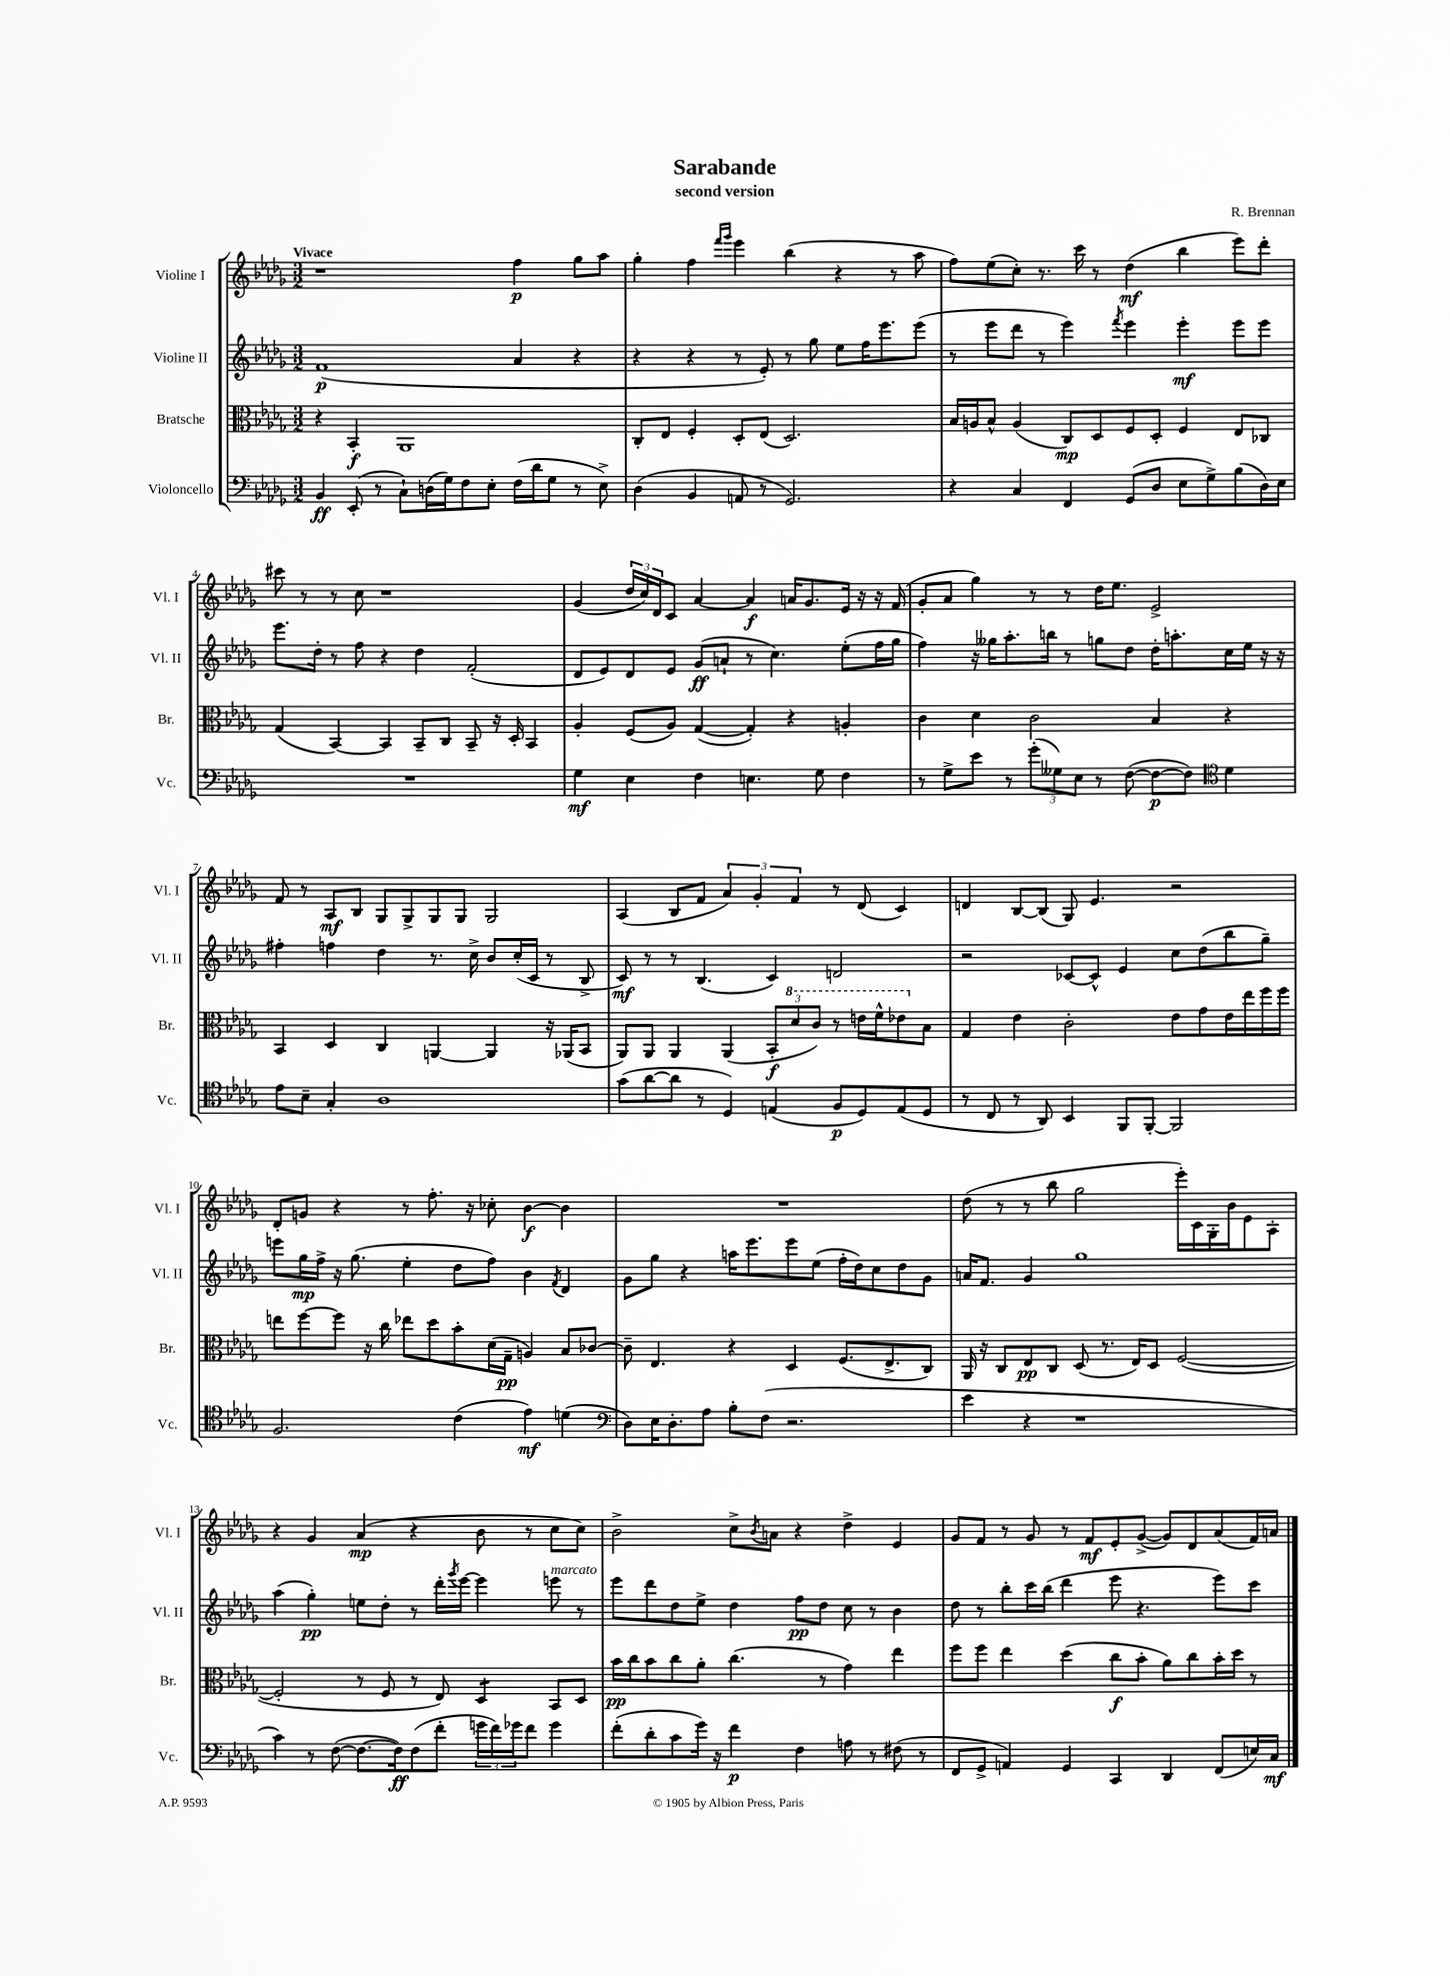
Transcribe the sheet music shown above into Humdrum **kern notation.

**kern	**dynam	**kern	**dynam	**kern	**dynam	**kern	**dynam
*part4	*part4	*part3	*part3	*part2	*part2	*part1	*part1
*staff4	*staff4	*staff3	*staff3	*staff2	*staff2	*staff1	*staff1
*I"Violoncello	*	*I"Bratsche	*	*I"Violine II	*	*I"Violine I	*
*I'Vc.	*	*I'Br.	*	*I'Vl. II	*	*I'Vl. I	*
*clefF4	*	*clefC3	*	*clefG2	*	*clefG2	*
*k[b-e-a-d-g-]	*	*k[b-e-a-d-g-]	*	*k[b-e-a-d-g-]	*	*k[b-e-a-d-g-]	*
*M3/2	*	*M3/2	*	*M3/2	*	*M3/2	*
=1	=1	=1	=1	=1	=1	=1	=1
!	!	!	!	!	!	!LO:TX:a:B:t=Vivace	!
4BB-/	ff	4r	.	(1f	p	1r	.
(8EE-'/	.	4BB-'/	f	.	.	.	.
8r	.	.	.	.	.	.	.
8C`\L)	.	1AA-	.	.	.	.	.
(16Dn\L	.	.	.	.	.	.	.
16G-\J)	.	.	.	.	.	.	.
8F\	.	.	.	.	.	.	.
8E-'\J	.	.	.	.	.	.	.
(16F\LL	.	.	.	4a-/	.	4ff\	p
16d-\J	.	.	.	.	.	.	.
8G-\J	.	.	.	.	.	.	.
8r	.	.	.	4r	.	8gg-\L	.
8E-^\)	.	.	.	.	.	8aa-\J	.
=2	=2	=2	=2	=2	=2	=2	=2
(4D-\	.	8C'/L	.	4r	.	4gg-'\	.
.	.	8E-/J	.	.	.	.	.
4BB-/	.	4F'/	.	4r	.	4ff\	.
.	.	.	.	.	.	16qqfff/LL	.
.	.	.	.	.	.	16qqggg-/JJ	.
8AAn/	.	8D-'/L	.	8r	.	4eee-\	.
8r	.	(8E-/J	.	8e-'/)	.	.	.
2.GG-/)	.	2.D-/)	.	8r	.	(4bb-\	.
.	.	.	.	8gg-\	.	.	.
.	.	.	.	8ee-\L	.	4r	.
.	.	.	.	16ff\K	.	.	.
.	.	.	.	8.eee-\	.	.	.
.	.	.	.	.	.	8r	.
.	.	.	.	(8eee-\J	.	8aa-\	.
=3	=3	=3	=3	=3	=3	=3	=3
4r	.	16B-/LL	.	8r	.	8ff\L)	.
.	.	16An/J	.	.	.	.	.
.	.	8B-^^/J	.	8eee-\L	.	(8ee-\	.
4C/	.	(4A/	.	8ddd-\J	.	8cc'\J)	.
.	.	.	.	8r	.	8.r	.
4FF/	.	8C/L)	mp	4eee-\)	.	.	.
.	.	.	.	.	.	16ccc\	.
.	.	8D-/	.	.	.	8r	.
.	.	.	.	8qfff/	.	.	.
(8GG-/L	.	8F/	.	4eee-\	.	(4dd-\	mf
8D-/J	.	8D-'/J	.	.	.	.	.
8E-\L	.	4F/	.	4eee-'\	mf	4bb-\	.
8G-^\)	.	.	.	.	.	.	.
(8B-\	.	8E-/L	.	8eee-\L	.	8eee-\L)	.
16D-\L)	.	8C-X/J	.	8eee-\J	.	8ddd-'\J	.
16E-\JJ	.	.	.	.	.	.	.
!!LO:LB:g=z
=4	=4	=4	=4	=4	=4	=4	=4
1.r	.	(4G-/	.	8.eee-\L	.	8ccc#X\	.
.	.	.	.	.	.	8r	.
.	.	.	.	16dd-'\Jk	.	.	.
.	.	[4BB-/)	.	8r	.	8r	.
.	.	.	.	8ff\	.	8cc\	.
.	.	4BB-/]	.	4r	.	1r	.
.	.	8BB-~/L	.	4dd-\	.	.	.
.	.	8C/J	.	.	.	.	.
.	.	8BB-~/	.	(2f'/	.	.	.
.	.	16r	.	.	.	.	.
.	.	16D-'/	.	.	.	.	.
.	.	4BB-/	.	.	.	.	.
=5	=5	=5	=5	=5	=5	=5	=5
4G-\	mf	4A-'/	.	8d-/L	.	(4g-/	.
.	.	.	.	8e-/)	.	.	.
4E-\	.	(8F/L	.	8d-/	.	24dd-/LL	.
.	.	.	.	.	.	24cc/)	.
.	.	.	.	.	.	24d-/J	.
.	.	8A-/J)	.	8e-/J	.	8c/J	.
4F\	.	([4G-/	.	(8g-/L	ff	[4a-/	.
.	.	.	.	8an`/J	.	.	.
4.En\	.	4G-'/])	.	8r	.	4a-/]	f
.	.	.	.	4.cc\)	.	.	.
.	.	4r	.	.	.	16an/KL	.
.	.	.	.	.	.	8.g-/	.
8G-\	.	.	.	.	.	.	.
4F\	.	4An'/	.	(8ee-'\L	.	16e-/Jk	.
.	.	.	.	.	.	16r	.
.	.	.	.	16ff\L	.	16r	.
.	.	.	.	16gg-\JJ	.	(16f/	.
=6	=6	=6	=6	=6	=6	=6	=6
8r	.	4c\	.	4ff\)	.	8g-'/L	.
8G-^\L	.	.	.	.	.	8a-/J	.
8e-\J	.	4d-\	.	16r	.	4gg-\)	.
.	.	.	.	16gg--X\KL	.	.	.
8r	.	.	.	8.aa-'\	.	.	.
(12g-'\L	.	2c\	.	.	.	8r	.
.	.	.	.	16bbn\Jk	.	.	.
12G--X\)	.	.	.	.	.	.	.
.	.	.	.	8r	.	8r	.
12E-\J	.	.	.	.	.	.	.
8r	.	.	.	8ggn\L	.	16dd-\KL	.
.	.	.	.	.	.	8.ee-\J	.
([8F\	.	.	.	8dd-\J	.	.	.
8F\L_	p	4B-/	.	16dd-'\KL	.	2e-^/	.
.	.	.	.	8.aan'\	.	.	.
8F\J])	.	.	.	.	.	.	.
*clefC4	*	*	*	*	*	*	*
4d-\	.	4r	.	16cc\L	.	.	.
.	.	.	.	16ee-\JJ	.	.	.
.	.	.	.	16r	.	.	.
.	.	.	.	16r	.	.	.
!!LO:LB:g=z
=7	=7	=7	=7	=7	=7	=7	=7
8e-\L	.	4BB-/	.	4ff#X'\	.	8f/	.
8B-~\J	.	.	.	.	.	8r	.
4G-'/	.	4D-/	.	4ffn\	.	8A-/L	mf
.	.	.	.	.	.	8B-/J	.
1A-	.	4C/	.	4dd-\	.	8G-/L	.
.	.	.	.	.	.	8G-^/	.
.	.	[4AAn/	.	8.r	.	8G-/	.
.	.	.	.	.	.	8G-/J	.
.	.	.	.	16cc^\	.	.	.
.	.	4AA/]	.	8b-/L	.	2G-/	.
.	.	.	.	(16cc'/L	.	.	.
.	.	.	.	16c/JJ	.	.	.
.	.	16r	.	8r	.	.	.
.	.	(16AA-X/KL	.	.	.	.	.
.	.	8BB-/J	.	8B-^/	.	.	.
=8	=8	=8	=8	=8	=8	=8	=8
(8g-\L	.	8AA-/L)	.	8c/)	mf	(4A-/	.
[8a-\	.	8AA-/J	.	8r	.	.	.
8a-\J]	.	4AA-/	.	8r	.	8B-/L	.
8r	.	.	.	(4.B-/	.	8f/J	.
4D-/)	.	(4AA-/	.	.	.	6a-/)	.
.	.	.	.	.	.	6g-'/	.
(4En/	.	12BB-'/L	f	4c/)	.	.	.
*	*	*8va	*	*	*	*	*
.	.	12dd-/	.	.	.	6f/	.
.	.	12cc/J)	.	.	.	.	.
8F/L	p	8r	.	2dn/	.	8r	.
8D-/)	.	16een\LL	.	.	.	(8d-/	.
.	.	16ff^^\J	.	.	.	.	.
(8E/	.	8ee-X\	.	.	.	4c/)	.
*	*	*X8va	*	*	*	*	*
8D-/J	.	8B-\J	.	.	.	.	.
=9	=9	=9	=9	=9	=9	=9	=9
8r	.	4G-/	.	2r	.	4dn/	.
8C/	.	.	.	.	.	.	.
8r	.	4e-\	.	.	.	[8B-/L	.
8AA-/)	.	.	.	.	.	(8B-/J]	.
4BB-/	.	2c'\	.	[8c-X/L	.	8G-/)	.
.	.	.	.	8c-^^/J]	.	4.e-/	.
8FF/L	.	.	.	4e-/	.	.	.
[8FF'/J	.	.	.	.	.	.	.
2FF/]	.	8e-\L	.	8cc\L	.	2r	.
.	.	8g-\	.	(8dd-\	.	.	.
.	.	16e-\L	.	8bb-\	.	.	.
.	.	16ee-\	.	.	.	.	.
.	.	16ff\	.	8gg-~\J)	.	.	.
.	.	16ff\JJ	.	.	.	.	.
!!LO:LB:g=z
=10	=10	=10	=10	=10	=10	=10	=10
2.F/	.	8een\L	.	8eeen\L	.	8d-'/L	.
.	.	[8ff\	.	16gg-\L	mp	8gn/J	.
.	.	.	.	16ff^\JJ	.	.	.
.	.	8ff\J]	.	16r	.	4r	.
.	.	.	.	(8.gg-\	.	.	.
.	.	16r	.	.	.	.	.
.	.	16cc\	.	.	.	.	.
.	.	8ee-X\L	.	4ee-'\	.	8r	.
.	.	8dd-\	.	.	.	8.ff'\	.
(4c\	.	8b-'\	.	8dd-\L	.	.	.
.	.	.	.	.	.	16r	.
.	.	(16d-\L	.	8ff\J)	.	8cc-X'\	.
.	.	16G-~\JJ	pp	.	.	.	.
4e-\)	mf	4An/)	.	4b-\	.	[4b-\	f
.	.	.	.	8qf/	.	.	.
(4dn\	.	8B-/L	.	4d-/	.	4b-\]	.
.	.	[8c-X/J	.	.	.	.	.
=11	=11	=11	=11	=11	=11	=11	=11
*clefF4	*	*	*	*	*	*	*
8D-\L)	.	8c-~\]	.	8g-\L	.	1.r	.
16E-\K	.	4.E-/	.	8gg-\J	.	.	.
8.D-'\	.	.	.	.	.	.	.
.	.	.	.	4r	.	.	.
8A-\J	.	.	.	.	.	.	.
8B-'\L	.	4r	.	16aan\KL	.	.	.
.	.	.	.	8.eee-\	.	.	.
(8F\J	.	.	.	.	.	.	.
2.r	.	4D-/	.	8eee-\	.	.	.
.	.	.	.	(8ee-\J	.	.	.
.	.	(8.F/L	.	16ff'\LL	.	.	.
.	.	.	.	16dd-\J)	.	.	.
.	.	.	.	8cc\	.	.	.
.	.	8.E-^/	.	.	.	.	.
.	.	.	.	8dd-\	.	.	.
.	.	8C/J)	.	8g-\J	.	.	.
=12	=12	=12	=12	=12	=12	=12	=12
4e-\	.	16AA-/	.	16an/KL	.	(8dd-\	.
.	.	16r	.	8.f/J	.	.	.
.	.	8C/L	.	.	.	8r	.
4r	.	8E-/	pp	4g-/	.	8r	.
.	.	8C/J	.	.	.	8bb-\	.
1r	.	(8D-/	.	1gg-	.	2gg-\	.
.	.	8.r	.	.	.	.	.
.	.	16E-/KL)	.	.	.	.	.
.	.	8D-/J	.	.	.	.	.
.	.	([2F/	.	.	.	16eee-'\LL)	.
.	.	.	.	.	.	16c\	.
.	.	.	.	.	.	16G-'\	.
.	.	.	.	.	.	16b-\J	.
.	.	.	.	.	.	8e-\	.
.	.	.	.	.	.	8A-'\J	.
!!LO:LB:g=z
=13	=13	=13	=13	=13	=13	=13	=13
4c\)	.	2F'/]	.	(4aa-\	.	4r	.
8r	.	.	.	4gg-'\)	pp	4g-/	.
([8F\	.	.	.	.	.	.	.
8.F\L_	.	8r	.	8een\L	.	(4a-/	mp
.	.	8F/	.	8dd-'\J	.	.	.
16F\k])	ff	.	.	.	.	.	.
(8F\	.	8r	.	8r	.	4r	.
8f'\J	.	8E-/)	.	16ddd-'\LL	.	.	.
.	.	.	.	8qggg-/	.	.	.
.	.	.	.	[16eee-\JJ	.	.	.
*	*	*tremolo	*	*	*	*	*
24gn\LL	.	8D-/L	.	4eee-\]	.	8b-\	.
24f\)	.	.	.	.	.	.	.
24g-X\J	.	.	.	.	.	.	.
8f\J	.	8D-/J	.	.	.	8r	.
*	*	*Xtremolo	*	*	*	*	*
!	!	!	!	!LO:TX:a:i:t=marcato	!	!	!
4g-\	.	8BB-/L	.	8eeen\	.	8cc\L	.
.	.	8D-/J	.	8r	.	8cc\J)	.
=14	=14	=14	=14	=14	=14	=14	=14
(8f'\L	.	16b-\LL	pp	8eee-\L	.	2b-^\	.
.	.	16cc\J	.	.	.	.	.
8d-'\	.	8b-\	.	8ddd-\	.	.	.
8c\	.	8cc\	.	8dd-\	.	.	.
16g-\Jk)	.	8a-'\J	.	8ee-^\J	.	.	.
16r	.	.	.	.	.	.	.
4f\	p	(4.cc\	.	4dd-\	.	8cc^\L	.
.	.	.	.	.	.	8qb-/	.
.	.	.	.	.	.	8an\J	.
4F\	.	.	.	8ff\L	pp	4r	.
.	.	8r	.	8dd-\J	.	.	.
8An\	.	4g-\)	.	8cc\	.	4dd-^\	.
8r	.	.	.	8r	.	.	.
(8F#X\	.	4ee-\	.	4b-\	.	4e-/	.
8r	.	.	.	.	.	.	.
=15	=15	=15	=15	=15	=15	=15	=15
8FF/L	.	8ff\L	.	8dd-\	.	8g-/L	.
8GG-^/J	.	8ff\J	.	8r	.	8f/J	.
4AAn/)	.	4ee-\	.	8bb-'\L	.	8r	.
.	.	.	.	16ccc\L	.	8g-/	.
.	.	.	.	(16bb-\JJ	.	.	.
4GG-/	.	(4dd-\	.	4ddd-\	.	8r	.
.	.	.	.	.	.	8f/L	mf
4CC/	.	8cc\L	f	8eee-\	.	8e-'/	.
.	.	8b-'\J	.	4.r	.	([8g-^/J	.
4DD-/	.	8a-\L)	.	.	.	8g-/L])	.
.	.	8cc\	.	.	.	8d-/	.
(8FF/L	.	16b-'\L	.	8eee-\L)	.	(8a-/	.
.	.	16dd-\JJ	.	.	.	.	.
16En/L)	.	8r	.	8ccc\J	.	16f/L)	.
16C/JJ	mf	.	.	.	.	16an/JJ	.
==	==	==	==	==	==	==	==
*-	*-	*-	*-	*-	*-	*-	*-
